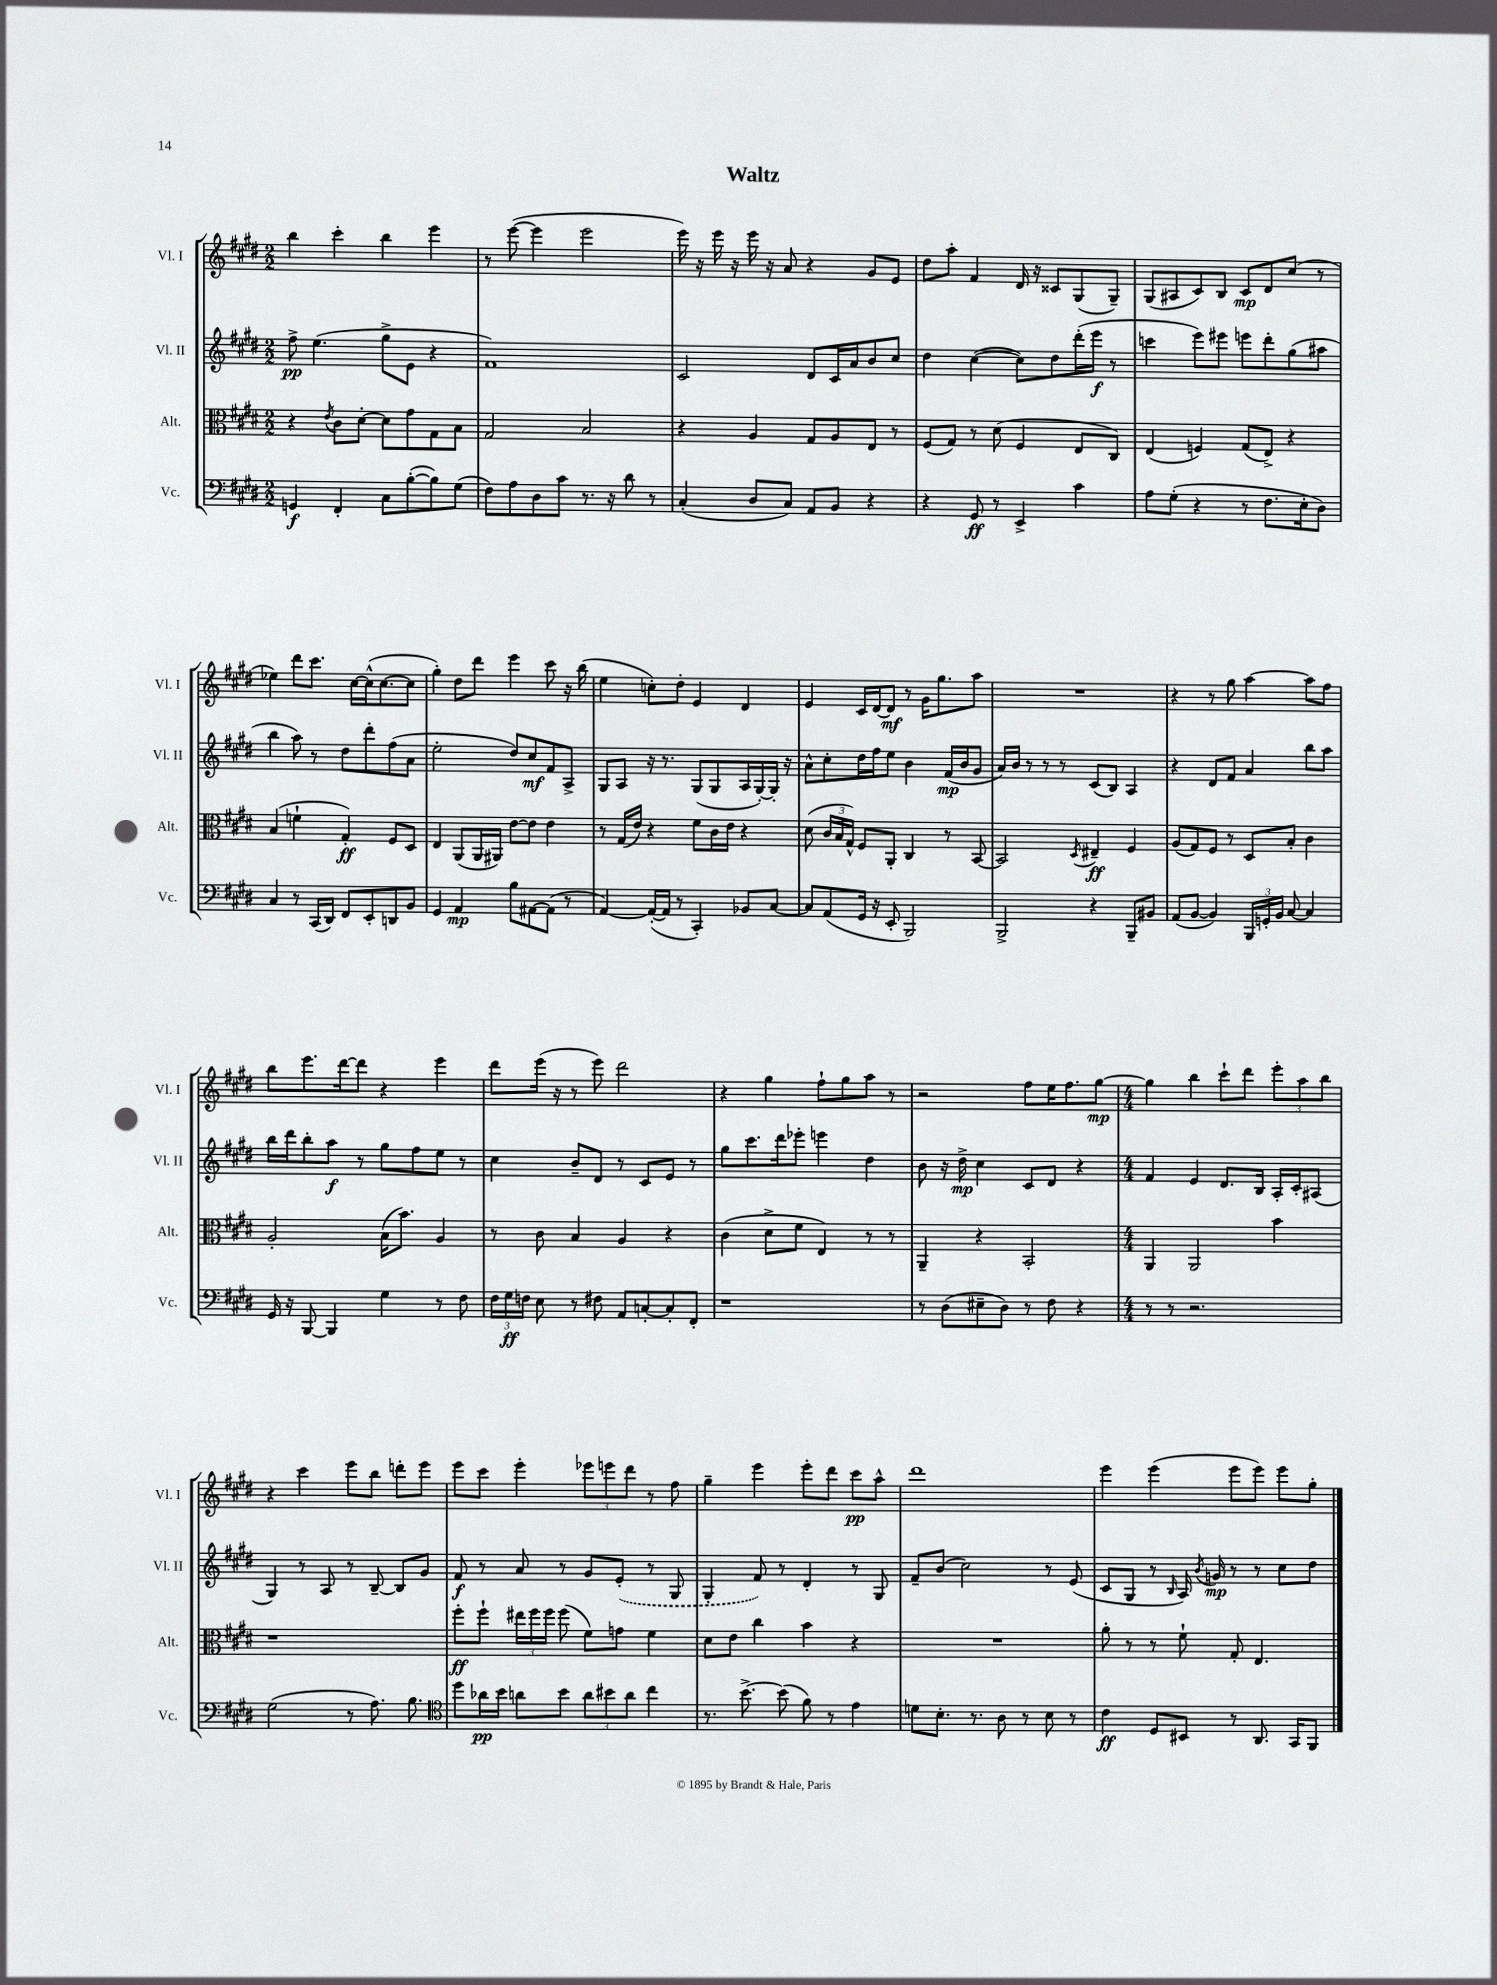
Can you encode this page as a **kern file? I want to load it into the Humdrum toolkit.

**kern	**dynam	**kern	**dynam	**kern	**dynam	**kern	**dynam
*part4	*part4	*part3	*part3	*part2	*part2	*part1	*part1
*staff4	*staff4	*staff3	*staff3	*staff2	*staff2	*staff1	*staff1
*I"Vc.	*	*I"Alt.	*	*I"Vl. II	*	*I"Vl. I	*
*I'Vc.	*	*I'Alt.	*	*I'Vl. II	*	*I'Vl. I	*
*clefF4	*	*clefC3	*	*clefG2	*	*clefG2	*
*k[f#c#g#d#]	*	*k[f#c#g#d#]	*	*k[f#c#g#d#]	*	*k[f#c#g#d#]	*
*M2/2	*	*M2/2	*	*M2/2	*	*M2/2	*
=1	=1	=1	=1	=1	=1	=1	=1
4GGn/	f	4r	.	8ff#^\	pp	4bb\	.
.	.	.	.	(4.ee\	.	.	.
.	.	8qe/	.	.	.	.	.
4FF#'/	.	8c#\L	.	.	.	4ccc#'\	.
.	.	[8d#'\J	.	.	.	.	.
8C#\L	.	8d#\L]	.	8gg#^\L	.	4bb\	.
([8B'\	.	8g#\	.	8e\J	.	.	.
8B\])	.	8G#\	.	4r	.	4eee\	.
(8G#\J	.	8B\J	.	.	.	.	.
=2	=2	=2	=2	=2	=2	=2	=2
8F#\L)	.	2G#/	.	1f#)	.	8r	.
8A\	.	.	.	.	.	([8eee\	.
8D#\	.	.	.	.	.	4eee\]	.
8c#\J	.	.	.	.	.	.	.
8.r	.	2B/	.	.	.	2eee\	.
16r	.	.	.	.	.	.	.
8d#\	.	.	.	.	.	.	.
8r	.	.	.	.	.	.	.
=3	=3	=3	=3	=3	=3	=3	=3
(4C#'/	.	4r	.	2c#/	.	16eee\)	.
.	.	.	.	.	.	16r	.
.	.	.	.	.	.	16eee\	.
.	.	.	.	.	.	16r	.
8D#/L	.	4A/	.	.	.	16eee\	.
.	.	.	.	.	.	16r	.
8C#/J)	.	.	.	.	.	8a/	.
8AA/L	.	8G#/L	.	8d#/L	.	4r	.
8BB/J	.	8A/	.	16c#/L	.	.	.
.	.	.	.	16a/J	.	.	.
4r	.	8E/J	.	8b/	.	8g#/L	.
.	.	8r	.	8cc#/J	.	8e/J	.
=4	=4	=4	=4	=4	=4	=4	=4
4r	.	(8F#/L	.	4dd#\	.	8dd#\L	.
.	.	8G#/J)	.	.	.	8aa'\J	.
8GG#/	ff	8r	.	([4cc#\	.	4f#/	.
8r	.	(8d#\	.	.	.	.	.
4EE^/	.	4F#/	.	8cc#\L])	.	16d#/	.
.	.	.	.	.	.	16r	.
.	.	.	.	8dd#\	.	8c##X/L	.
4c#\	.	8E/L	.	(16ddd#'\L	.	(8G#/	.
.	.	.	.	16eee\JJ	f	.	.
.	.	8C#/J)	.	8r	.	8G#~/J)	.
=5	=5	=5	=5	=5	=5	=5	=5
8A\L	.	(4E/	.	4cccn\	.	(8G#/L	.
(8G#'\J	.	.	.	.	.	8A#X/	.
4r	.	4Fn/)	.	8eee\L)	.	8c#/)	.
.	.	.	.	8eee#X\J	.	8B/J	.
8r	.	(8G#/L	.	8eeen\L	.	8c#/L	mp
8.F#\L	.	8E^/J)	.	8ddd#'\	.	8d#/	.
.	.	4r	.	(8gg#\	.	(8cc#/J	.
16E'\k	.	.	.	.	.	.	.
8D#\J)	.	.	.	8aa#X\J	.	8r	.
!!LO:LB:g=z
=6	=6	=6	=6	=6	=6	=6	=6
4C#/	.	(4B/	.	4bb\	.	4ee-X\)	.
8r	.	4fn`\	.	8aa\)	.	8ddd#\L	.
(16CC#/LL	.	.	.	8r	.	8.ccc#\J	.
16DD#/JJ)	.	.	.	.	.	.	.
8FF#/L	.	4G#'/)	ff	8dd#\L	.	.	.
.	.	.	.	.	.	[16cc#\LL	.
8EE'/	.	.	.	8ddd#'\	.	(16cc#^^\J]	.
.	.	.	.	.	.	[8.cc#\	.
8DDn/	.	8F#/L	.	(8ff#\	.	.	.
8BB/J	.	8D#/J	.	8a\J	.	8cc#\J]	.
=7	=7	=7	=7	=7	=7	=7	=7
4GG#/	.	4E/	.	2ee'\	.	4gg#'\)	.
4AA/	mp	(8AA/L	.	.	.	8dd#\L	.
.	.	16AA/L	.	.	.	8ddd#\J	.
.	.	16AA#X/JJ)	.	.	.	.	.
8B\L	.	[8e\L	.	8dd#/L)	.	4eee\	.
[8AA#X\	.	8e\J]	.	8cc#/	mf	.	.
(8AA#\J]	.	4e\	.	8f#/	.	8ccc#\	.
8r	.	.	.	8A^/J	.	16r	.
.	.	.	.	.	.	(16bb\	.
=8	=8	=8	=8	=8	=8	=8	=8
[4AA/)	.	8r	.	8G#/L	.	4ee\	.
.	.	(16G#/LL	.	8A/J	.	.	.
.	.	16e/JJ)	.	.	.	.	.
(16AA'/LL_	.	4r	.	16r	.	8ccn'\L)	.
16AA/JJ]	.	.	.	8.r	.	.	.
8r	.	.	.	.	.	8dd#'\J	.
4CC#'/)	.	8f#\L	.	(8G#/L	.	4e/	.
.	.	16c#\L	.	8G#/	.	.	.
.	.	16e\JJ	.	.	.	.	.
8BB-X/L	.	4r	.	16A/L	.	4d#/	.
.	.	.	.	[16G#'/)	.	.	.
[8C#/J	.	.	.	16G#'/JJ]	.	.	.
.	.	.	.	16r	.	.	.
=9	=9	=9	=9	=9	=9	=9	=9
8C#/L]	.	(8d#\	.	8a^^\L	.	4e/	.
(8AA/	.	24c#/LL	.	8cc#'\	.	.	.
.	.	24B/	.	.	.	.	.
.	.	24G#^^/JJ)	.	.	.	.	.
16GG#/Jk	.	8F#/L	.	16dd#\L	.	16c#/LL	.
16r	.	.	.	16ff#\J	.	[16d#/J	.
8EE'/	.	8AA'/J	.	8ee\J	.	8d#/J]	mf
2BBB/)	.	4C#/	.	4b\	.	8r	.
.	.	.	.	.	.	16g#\KL	.
.	.	.	.	.	.	8.gg#\	.
.	.	8r	.	(16f#/LL	mp	.	.
.	.	.	.	16b/J	.	.	.
.	.	[8BB/	.	8g#/J	.	8aa\J	.
=10	=10	=10	=10	=10	=10	=10	=10
2BBB^/	.	2BB/]	.	16a/LL)	.	1r	.
.	.	.	.	16b/JJ	.	.	.
.	.	.	.	8r	.	.	.
.	.	.	.	8r	.	.	.
.	.	.	.	8r	.	.	.
.	.	8qD#/	.	.	.	.	.
4r	.	4E#X~/	ff	(8c#/L	.	.	.
.	.	.	.	8B/J)	.	.	.
8BBB~/L	.	4F#/	.	4A/	.	.	.
8BB#X/J	.	.	.	.	.	.	.
=11	=11	=11	=11	=11	=11	=11	=11
(8AA/L	.	(8A/L	.	4r	.	4r	.
[8BB/J	.	8G#/)	.	.	.	.	.
4BB/])	.	8F#/J	.	8d#/L	.	8r	.
.	.	8r	.	8f#/J	.	8gg#\	.
24BBB/LL	.	8D#/L	.	4a/	.	[4aa\	.
24GGn'/	.	.	.	.	.	.	.
24BB/JJ	.	.	.	.	.	.	.
[8C#/	.	8B'/J	.	.	.	.	.
4C#/]	.	4c#\	.	8bb\L	.	8aa\L]	.
.	.	.	.	8aa\J	.	8ff#\J	.
!!LO:LB:g=z
=12	=12	=12	=12	=12	=12	=12	=12
16GG#/	.	2A'/	.	16bb\LL	.	8bb\L	.
16r	.	.	.	16ddd#\J	.	.	.
[8BBB/	.	.	.	8bb'\	.	8.eee\	.
4BBB/]	.	.	.	8aa\J	f	.	.
.	.	.	.	.	.	[16ddd#\k	.
.	.	.	.	8r	.	8ddd#\J]	.
4G#\	.	(16B\KL	.	8gg#\L	.	4r	.
.	.	8.b\J)	.	.	.	.	.
.	.	.	.	8ff#\	.	.	.
8r	.	4A/	.	8ee\J	.	4eee\	.
8F#\	.	.	.	8r	.	.	.
=13	=13	=13	=13	=13	=13	=13	=13
24F#\LL	.	8r	.	4cc#\	.	8ddd#\L	.
24G#\	ff	.	.	.	.	.	.
24Fn\JJ	.	.	.	.	.	.	.
8E\	.	8c#\	.	.	.	(16eee\Jk	.
.	.	.	.	.	.	16r	.
8r	.	4B/	.	8b~/L	.	8r	.
8F#X\	.	.	.	8d#/J	.	8eee\)	.
8AA/L	.	4A/	.	8r	.	2ddd#\	.
[8Cn'/	.	.	.	8c#/L	.	.	.
8C'/]	.	4r	.	8e/J	.	.	.
8FF#'/J	.	.	.	8r	.	.	.
=14	=14	=14	=14	=14	=14	=14	=14
1r	.	(4c#\	.	8gg#\L	.	4r	.
.	.	.	.	8.ccc#\	.	.	.
.	.	8d#^\L	.	.	.	4gg#\	.
.	.	.	.	16ddd#\k	.	.	.
.	.	8f#\J	.	8eee-X'\J	.	.	.
.	.	4E/)	.	4eeen\	.	8ff#`\L	.
.	.	.	.	.	.	8gg#\	.
.	.	8r	.	4dd#\	.	8aa\J	.
.	.	8r	.	.	.	8r	.
=15	=15	=15	=15	=15	=15	=15	=15
8r	.	4AA~/	.	8b\	.	2r	.
(8D#\L	.	.	.	16r	.	.	.
.	.	.	.	16dd#^\	mp	.	.
8E#X~\	.	4r	.	4cc#\	.	.	.
8D#\J)	.	.	.	.	.	.	.
8r	.	2BB'/	.	8c#/L	.	8ff#\L	.
8F#\	.	.	.	8d#/J	.	16ee\K	.
.	.	.	.	.	.	8.ff#\	.
4r	.	.	.	4r	.	.	.
.	.	.	.	.	.	[8gg#\J	mp
=16	=16	=16	=16	=16	=16	=16	=16
*M4/4	*	*M4/4	*	*M4/4	*	*M4/4	*
8r	.	4AA/	.	4f#/	.	4gg#\]	.
8r	.	.	.	.	.	.	.
2.r	.	2AA/	.	4e/	.	4bb\	.
.	.	.	.	8.d#/L	.	8ccc#`\L	.
.	.	.	.	.	.	8ddd#\J	.
.	.	.	.	16B/Jk	.	.	.
.	.	4b\	.	16A'/LL	.	12eee'\L	.
.	.	.	.	16c#'/J	.	.	.
.	.	.	.	.	.	12aa\	.
.	.	.	.	(8A#X/J	.	.	.
.	.	.	.	.	.	12bb\J	.
!!LO:LB:g=z
=17	=17	=17	=17	=17	=17	=17	=17
(2G#\	.	1r	.	4G#/)	.	4r	.
.	.	.	.	8r	.	4ccc#\	.
.	.	.	.	8A/	.	.	.
8r	.	.	.	8r	.	8eee\L	.
8.A\)	.	.	.	[8B~/	.	8bb\J	.
.	.	.	.	8B/L]	.	8dddn'\L	.
8.B\	.	.	.	.	.	.	.
.	.	.	.	8g#/J	.	8eee\J	.
=18	=18	=18	=18	=18	=18	=18	=18
*clefC4	*	*	*	*	*	*	*
8dd#\L	.	8ff#'\L	ff	8f#/	f	8eee\L	.
16a-X\L	pp	8ff#`\J	.	8r	.	8ccc#\J	.
16b\JJ	.	.	.	.	.	.	.
8an\L	.	24ee#X\LL	.	8a/	.	4eee'\	.
.	.	24ff#\	.	.	.	.	.
.	.	24ff#\JJ	.	.	.	.	.
8b\J	.	(8ff#\	.	8r	.	.	.
12a\L	.	8f#\L)	.	8g#/L	.	12eee-X\L	.
12b#X\	.	.	.	.	.	12eeen\	.
.	.	8gn\J	.	(8e'/J	.	.	.
12a\J	.	.	.	.	.	12ddd#\J	.
4cc#\	.	4f#\	.	8r	.	8r	.
.	.	.	.	8G#/	.	8ff#\	.
=19	=19	=19	=19	=19	=19	=19	=19
8.r	.	8d#\L	.	4G#'/	.	4gg#~\	.
.	.	8e\J	.	.	.	.	.
[8.b^\	.	.	.	.	.	.	.
.	.	4cc#\	.	8f#/)	.	4eee\	.
(8b\]	.	.	.	8r	.	.	.
8f#\)	.	4b\	.	4d#'/	.	8eee'\L	.
8r	.	.	.	.	.	8ddd#\J	.
4e\	.	4r	.	8r	.	8ccc#\L	pp
.	.	.	.	8G#/	.	8aa^^\J	.
=20	=20	=20	=20	=20	=20	=20	=20
8dn\L	.	1r	.	8f#~/L	.	1ddd#	.
8.B'\J	.	.	.	(8b/J	.	.	.
.	.	.	.	2cc#\)	.	.	.
8.r	.	.	.	.	.	.	.
8A\	.	.	.	.	.	.	.
8r	.	.	.	.	.	.	.
8B\	.	.	.	8r	.	.	.
8r	.	.	.	(8e/	.	.	.
=21	=21	=21	=21	=21	=21	=21	=21
4c#\	ff	8a'\	.	8c#/L	.	4eee\	.
.	.	8r	.	8G#/J	.	.	.
8D#/L	.	8r	.	8r	.	(4eee\	.
.	.	.	.	16qqB/	.	.	.
8BB#X/J	.	8f#`\	.	16A/)	.	.	.
.	.	.	.	8qb/	.	.	.
.	.	.	.	16gn/	mp	.	.
8r	.	8G#'/	.	8r	.	8eee\L	.
8.AA/	.	4.E/	.	8r	.	8eee\J)	.
.	.	.	.	8cc#\L	.	8eee\L	.
16GG#/KL	.	.	.	.	.	.	.
8FF#/J	.	.	.	8dd#\J	.	8gg#'\J	.
==	==	==	==	==	==	==	==
*-	*-	*-	*-	*-	*-	*-	*-
